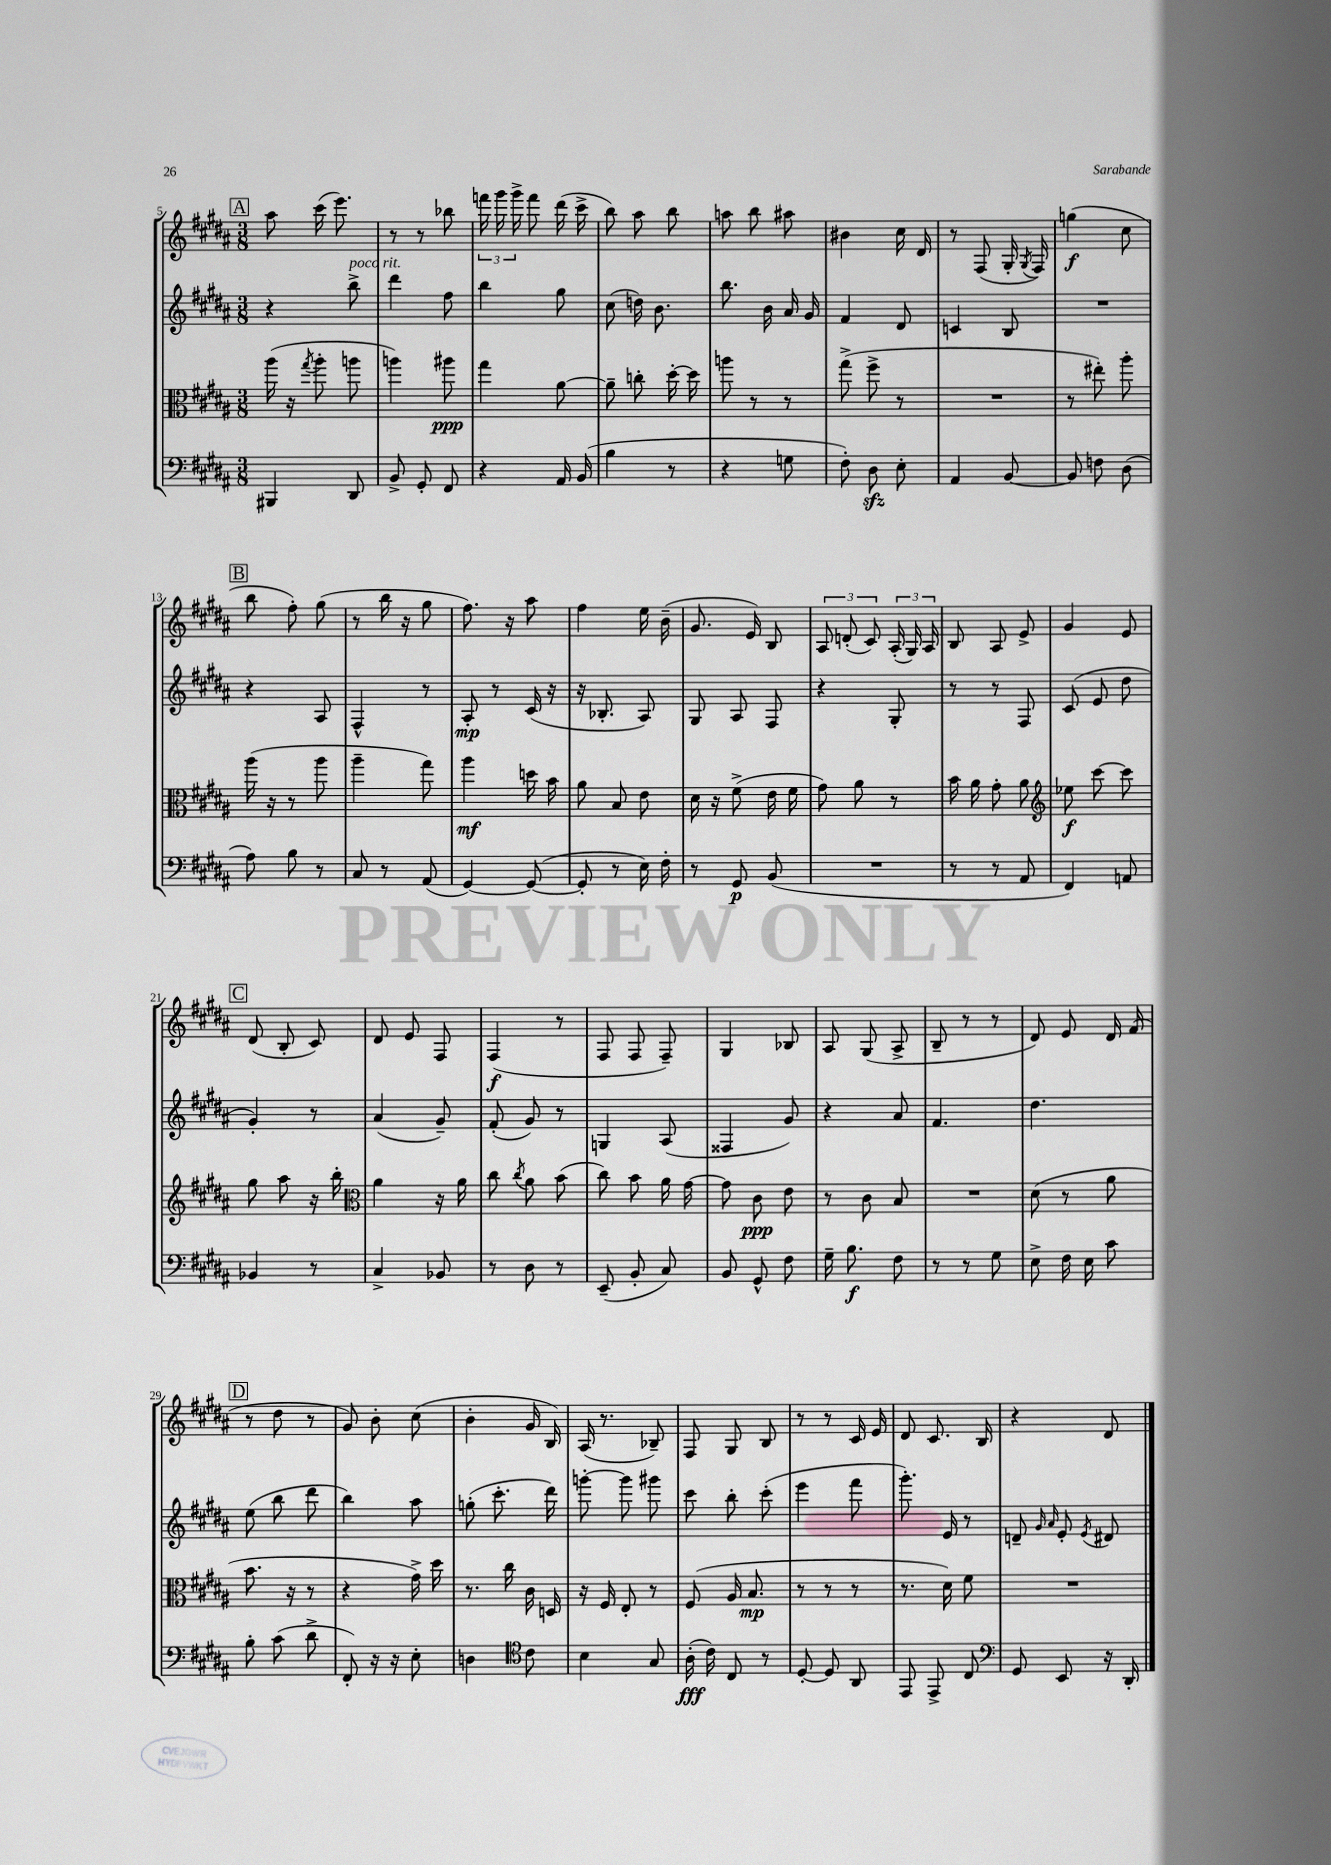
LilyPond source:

<<
\new StaffGroup <<
\new Staff = "s0" {
    \clef treble \key b \major \numericTimeSignature \time 3/8
    \autoBeamOff \mark \markup { \box "A" } ais''8 cis'''16( e'''8.) |
    r8 r8 bes''8 |
    \tuplet 3/2 { f'''16 gis'''16 gis'''16-> } f'''8 dis'''16( cis'''16-> |
    b''8) ais''8 b''8 |
    a''8 b''8 ais''8 |
    bis'4 cis''16 dis'16 |
    r8 fis8( gis16-. \acciaccatura { gis8 } fis16) |
    g''4\f( cis''8 |
    \mark \markup { \box "B" } b''8 fis''8-.) gis''8( |
    r8 b''16 r16 gis''8 |
    fis''8.) r16 ais''8 |
    fis''4 e''16 b'16--( |
    gis'8. e'16) b8 |
    \tuplet 3/2 { ais8 d'8-.( cis'8) } \tuplet 3/2 { ais16-.( gis16) ais16 } |
    b8 ais8 e'8-> |
    gis'4 e'8 |
    \mark \markup { \box "C" } dis'8( b8-. cis'8) |
    dis'8 e'8 fis8 |
    fis4\f( r8 |
    fis8 fis8 fis8--) |
    gis4 bes8 |
    ais8 gis8( ais8-> |
    b8-- r8 r8 |
    dis'8) e'8 dis'16 fis'16( |
    \mark \markup { \box "D" } r8 dis''8 r8 |
    gis'8) b'8-. cis''8( |
    b'4-. gis'16 b16) |
    ais16( r8. bes8--) |
    fis8 gis8 b8 |
    r8 r8 cis'16 e'16 |
    dis'8 cis'8. b16 |
    r4 dis'8 \bar "|." |
}
\new Staff = "s1" {
    \clef treble \key b \major \numericTimeSignature \time 3/8
    \autoBeamOff \mark \markup { \box "A" } r4 b''8->^\markup { \italic "poco rit." } |
    dis'''4 fis''8 |
    b''4 gis''8 |
    cis''8( d''16) b'8. |
    b''8. b'16 ais'16 gis'16 |
    fis'4 dis'8 |
    c'4 b8 |
    R4. |
    \mark \markup { \box "B" } r4 ais8 |
    fis4-^ r8 |
    ais8-.\mp r8 cis'16( r16 |
    r16 bes8.-. ais8) |
    gis8 ais8 fis8 |
    r4 gis8-. |
    r8 r8 fis8 |
    cis'8( e'8 dis''8 |
    \mark \markup { \box "C" } gis'4-.) r8 |
    ais'4( gis'8--) |
    fis'8-.( gis'8) r8 |
    g4 ais8( |
    fisis4 gis'8) |
    r4 ais'8 |
    fis'4. |
    dis''4. |
    \mark \markup { \box "D" } e''8( b''8 dis'''8 |
    b''4) ais''8 |
    g''8-.( cis'''8.-. dis'''16) |
    g'''8~-. g'''8 gis'''8 |
    cis'''8 b''8-. cis'''8-.( |
    e'''4 fis'''8 |
    gis'''8.-.) e'16 r8 |
    d'8-- \grace { gis'16 ais'16 } e'8-. \acciaccatura { e'8 } dis'8 \bar "|." |
}
\new Staff = "s2" {
    \clef alto \key b \major \numericTimeSignature \time 3/8
    \autoBeamOff \mark \markup { \box "A" } ais''16( r16 \acciaccatura { gis''8 } ais''8-. a''8 |
    a''4) ais''8\ppp |
    gis''4 ais'8~ |
    ais'8-- c''8-. dis''16~-. dis''16 |
    a''8 r8 r8 |
    gis''8->( fis''8-> r8 |
    R4. |
    r8 eis''8-.) ais''8-. |
    \mark \markup { \box "B" } ais''16( r16 r8 ais''8 |
    ais''4-- gis''8) |
    ais''4\mf d''16 b'16 |
    ais'8 b8 e'8 |
    dis'16 r16 fis'8->( e'16 fis'16 |
    gis'8) ais'8 r8 |
    b'16 ais'16 gis'8-. ais'8 |
    \clef treble ees''8\f cis'''8~ cis'''8 |
    \mark \markup { \box "C" } gis''8 ais''8 r16 b''16-. |
    \clef alto ais'4 r16 ais'16 |
    cis''8 \acciaccatura { cis''8 } ais'8 b'8( |
    cis''8) b'8 ais'16 gis'16~ |
    gis'8 cis'8\ppp e'8 |
    r8 cis'8 b8 |
    R4. |
    dis'8( r8 ais'8 |
    \mark \markup { \box "D" } b'8. r16 r8 |
    r4 gis'16->) dis''16 |
    r8. cis''16 cis'16 d16 |
    r16 fis16 e8-. r8 |
    fis8( ais16 b8.\mp |
    r8 r8 r8 |
    r8. dis'16) fis'8 |
    R4. \bar "|." |
}
\new Staff = "s3" {
    \clef bass \key b \major \numericTimeSignature \time 3/8
    \autoBeamOff \mark \markup { \box "A" } bis,,4 dis,8 |
    b,8-> gis,8-. fis,8 |
    r4 ais,16 b,16( |
    b4 r8 |
    r4 g8 |
    fis8-.) dis8\sfz e8-. |
    ais,4 b,8~ |
    b,8 f8 dis8( |
    \mark \markup { \box "B" } ais8) b8 r8 |
    cis8 r8 ais,8( |
    gis,4~) gis,8~( |
    gis,8-. r8 e16) fis16-. |
    r8 gis,8\p b,8( |
    R4. |
    r8 r8 ais,8 |
    fis,4) a,8 |
    \mark \markup { \box "C" } bes,4 r8 |
    cis4-> bes,8 |
    r8 dis8 r8 |
    e,8--( b,8-. cis8) |
    b,8 gis,8-^ fis8 |
    gis16-- b8.\f fis8 |
    r8 r8 gis8 |
    e8-> fis16 e16 cis'8 |
    \mark \markup { \box "D" } b8-. cis'8( dis'8-> |
    fis,8-.) r16 r16 e8-. |
    d4 \clef tenor cis'8 |
    b4 gis8 |
    ais16-.\fff( cis'16) cis8 r8 |
    dis8~-. dis8 ais,8 |
    e,8 e,8-> cis8 |
    \clef bass gis,8 e,8 r16 dis,16-. \bar "|." |
}
>>
>>
\layout { \context { \Score currentBarNumber = #5 } }
